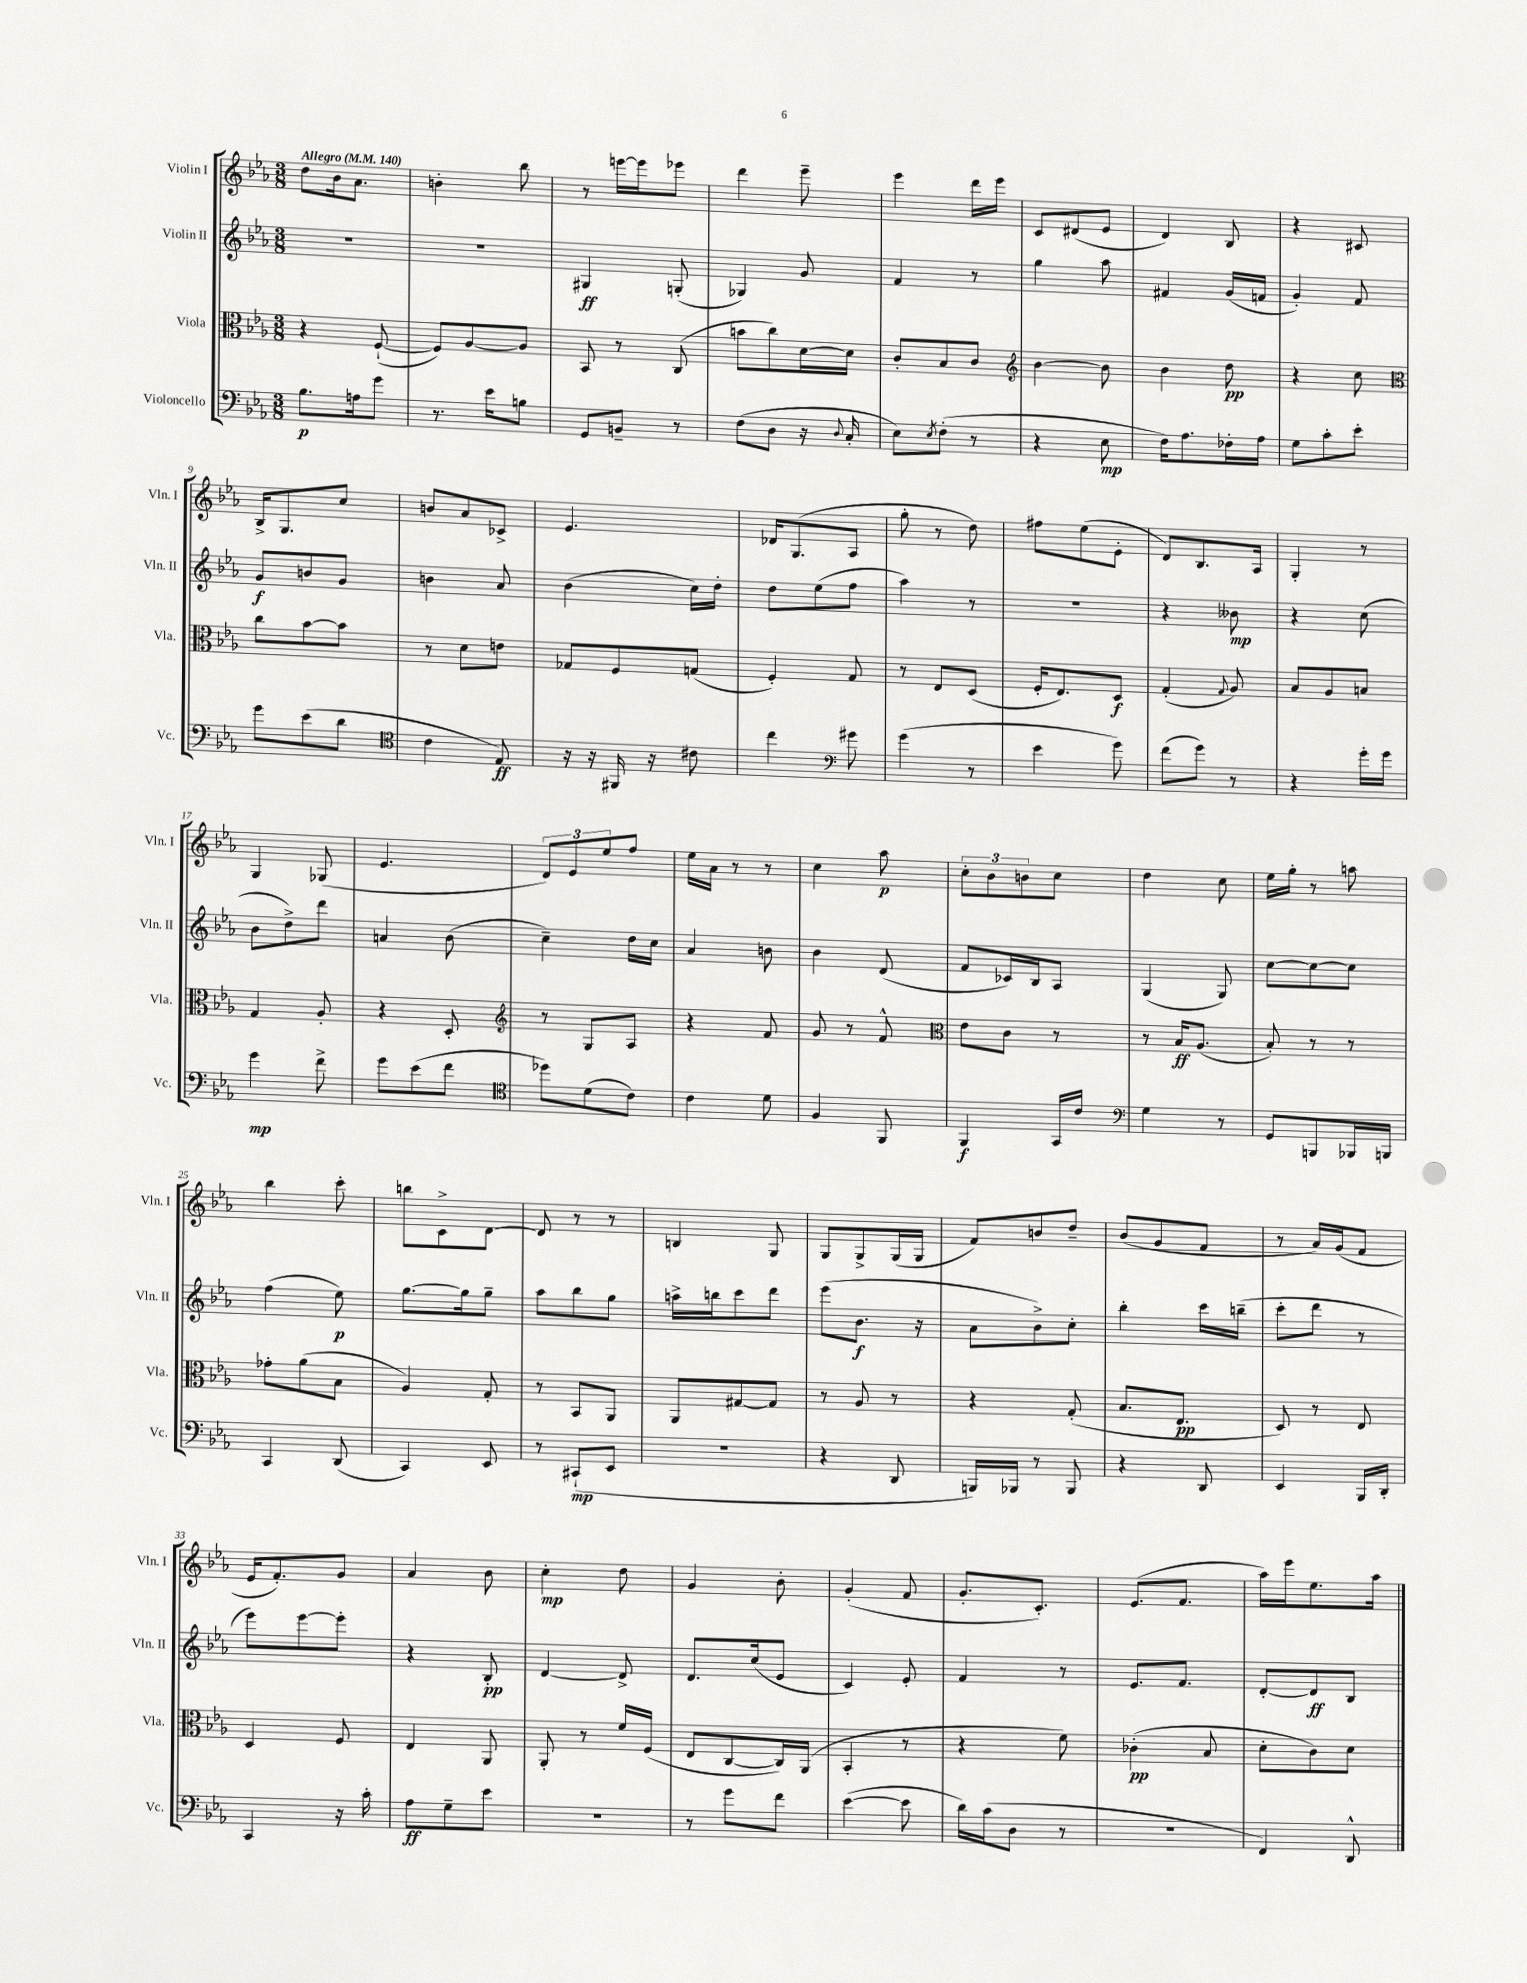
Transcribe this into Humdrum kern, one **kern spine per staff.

**kern	**dynam	**kern	**dynam	**kern	**dynam	**kern	**dynam
*part4	*part4	*part3	*part3	*part2	*part2	*part1	*part1
*staff4	*staff4	*staff3	*staff3	*staff2	*staff2	*staff1	*staff1
*I"Violoncello	*	*I"Viola	*	*I"Violin II	*	*I"Violin I	*
*I'Vc.	*	*I'Vla.	*	*I'Vln. II	*	*I'Vln. I	*
*clefF4	*	*clefC3	*	*clefG2	*	*clefG2	*
*k[b-e-a-]	*	*k[b-e-a-]	*	*k[b-e-a-]	*	*k[b-e-a-]	*
*M3/8	*	*M3/8	*	*M3/8	*	*M3/8	*
*MM140	*	*MM140	*	*MM140	*	*MM140	*
=1	=1	=1	=1	=1	=1	=1	=1
!	!	!	!	!	!	!LO:TX:a:B:t=Allegro	!
8.B-\L	p	4r	.	4.r	.	8dd\L	.
.	.	.	.	.	.	16b-\k	.
16An\k	.	.	.	.	.	8.a-\J	.
8g\J	.	([8F`/	.	.	.	.	.
=2	=2	=2	=2	=2	=2	=2	=2
8.r	.	8F/L])	.	4.r	.	4bn'\	.
.	.	[8A-/	.	.	.	.	.
16e-\KL	.	.	.	.	.	.	.
8Bn\J	.	8A-/J]	.	.	.	8bb-\	.
=3	=3	=3	=3	=3	=3	=3	=3
8GG/L	.	8BB-/	.	4G#X/	ff	8r	.
8BBn~/J	.	8r	.	.	.	[16eeen\LL	.
.	.	.	.	.	.	16eee\J]	.
8r	.	(8C/	.	(8Gn'/	.	8eee-X\J	.
=4	=4	=4	=4	=4	=4	=4	=4
(8F\L	.	8bn\L	.	4G-X/)	.	4ddd\	.
8D\J	.	8cc\)	.	.	.	.	.
16r	.	[16d\L	.	8g/	.	8eee-~\	.
8qqD/	.	.	.	.	.	.	.
16C'/	.	16d\JJ]	.	.	.	.	.
=5	=5	=5	=5	=5	=5	=5	=5
8E-\L)	.	8c'/L	.	4f/	.	4eee-\	.
8qE-/	.	.	.	.	.	.	.
(8F'\J	.	8B-/	.	.	.	.	.
8r	.	8c/J	.	8r	.	16ddd\LL	.
.	.	.	.	.	.	16eee-\JJ	.
=6	=6	=6	=6	=6	=6	=6	=6
*	*	*clefG2	*	*	*	*	*
4r	.	[4b-\	.	4gg\	.	8c/L	.
.	.	.	.	.	.	(8d#X/	.
8E-\	mp	8b-\]	.	8aa-\	.	8e-/J	.
=7	=7	=7	=7	=7	=7	=7	=7
16F\KL)	.	4b-\	.	4f#X/	.	4d/)	.
8.A-\	.	.	.	.	.	.	.
16F-X'\L	.	8dd\	pp	(16g/LL	.	8B-/	.
16A-\JJ	.	.	.	16fn/JJ	.	.	.
=8	=8	=8	=8	=8	=8	=8	=8
8G\L	.	4r	.	4g'/)	.	4r	.
8c'\	.	.	.	.	.	.	.
8e-'\J	.	8cc\	.	8f/	.	8c#X/	.
!!LO:LB:g=z
=9	=9	=9	=9	=9	=9	=9	=9
*	*	*clefC3	*	*	*	*	*
8g\L	.	8cc\L	.	8g/L	f	16B-^/KL	.
.	.	.	.	.	.	8.G/	.
(8e-\	.	[8b-\	.	8bn/	.	.	.
8d\J	.	8b-\J]	.	8g/J	.	8cc/J	.
=10	=10	=10	=10	=10	=10	=10	=10
*clefC4	*	*	*	*	*	*	*
4c\	.	8r	.	4bn\	.	8bn/L	.
.	.	8d\L	.	.	.	8a-/	.
8E-/)	ff	8en\J	.	8a-/	.	8c-X^/J	.
=11	=11	=11	=11	=11	=11	=11	=11
16r	.	8G-X/L	.	(4b-\	.	4.e-/	.
16r	.	.	.	.	.	.	.
16FF#X/	.	8F/	.	.	.	.	.
16r	.	.	.	.	.	.	.
8c#X\	.	(8Gn/J	.	16cc\LL)	.	.	.
.	.	.	.	16dd'\JJ	.	.	.
=12	=12	=12	=12	=12	=12	=12	=12
4cc\	.	4F'/)	.	8dd\L	.	16d-X/KL	.
.	.	.	.	.	.	(8.G/	.
.	.	.	.	(8ee-\	.	.	.
*clefF4	*	*	*	*	*	*	*
8g#X\	.	8G/	.	8ff\J	.	8A-/J	.
=13	=13	=13	=13	=13	=13	=13	=13
(4g\	.	8r	.	4aa-\)	.	8gg'\	.
.	.	8E-/L	.	.	.	8r	.
8r	.	(8D/J	.	8r	.	8dd\)	.
=14	=14	=14	=14	=14	=14	=14	=14
4e-\	.	16F'/KL	.	4.r	.	8ff#X\L	.
.	.	8.E-/)	.	.	.	.	.
.	.	.	.	.	.	(8ee-\	.
8g\)	.	8D/J	f	.	.	8e-'\J	.
=15	=15	=15	=15	=15	=15	=15	=15
(8f\L	.	(4G'/	.	4r	.	8d/L)	.
8g\J)	.	.	.	.	.	8.B-/	.
.	.	8qqG/	.	.	.	.	.
8r	.	8A-/)	.	8b--X\	mp	.	.
.	.	.	.	.	.	16A-/Jk	.
=16	=16	=16	=16	=16	=16	=16	=16
4r	.	8B-/L	.	4r	.	4G'/	.
.	.	8A-/	.	.	.	.	.
16g'\LL	.	8Bn/J	.	(8cc\	.	8r	.
16g\JJ	.	.	.	.	.	.	.
!!LO:LB:g=z
=17	=17	=17	=17	=17	=17	=17	=17
4g\	mp	4G/	.	8b-\L	.	4G/	.
.	.	.	.	8dd^\)	.	.	.
8f^\	.	8A-'/	.	8ddd\J	.	(8G-X/	.
=18	=18	=18	=18	=18	=18	=18	=18
8g\L	.	4r	.	4an/	.	4.e-/	.
(8e-\	.	.	.	.	.	.	.
8f\J	.	8D'/	.	(8b-\	.	.	.
=19	=19	=19	=19	=19	=19	=19	=19
*clefC4	*	*clefG2	*	*	*	*	*
8dd-X\L)	.	8r	.	4cc~\)	.	12d/L)	.
.	.	.	.	.	.	12e-/	.
(8d\	.	8G/L	.	.	.	.	.
.	.	.	.	.	.	12ee-/	.
8c\J)	.	8A-/J	.	16dd\LL	.	8ff/J	.
.	.	.	.	16cc\JJ	.	.	.
=20	=20	=20	=20	=20	=20	=20	=20
4c\	.	4r	.	4a-/	.	16ee-\LL	.
.	.	.	.	.	.	16a-\JJ	.
.	.	.	.	.	.	8r	.
8d\	.	8f/	.	8bn\	.	8r	.
=21	=21	=21	=21	=21	=21	=21	=21
4F/	.	8g/	.	4b-\	.	4cc\	.
.	.	8r	.	.	.	.	.
8FF/	.	8f^^/	.	(8d/	.	8aa-\	p
=22	=22	=22	=22	=22	=22	=22	=22
*	*	*clefC3	*	*	*	*	*
4FF/	f	8e-\L	.	8f/L	.	12cc'\L	.
.	.	.	.	.	.	12b-\	.
.	.	8c\J	.	16c-X/L)	.	.	.
.	.	.	.	.	.	12bn\	.
.	.	.	.	16B-/J	.	.	.
16GG/LL	.	8r	.	8A-/J	.	8cc\J	.
16c/JJ	.	.	.	.	.	.	.
=23	=23	=23	=23	=23	=23	=23	=23
*clefF4	*	*	*	*	*	*	*
4G\	.	8r	.	(4G/	.	4dd\	.
.	.	16B-/KL	ff	.	.	.	.
.	.	(8.A-/J	.	.	.	.	.
8r	.	.	.	8G/)	.	8cc\	.
=24	=24	=24	=24	=24	=24	=24	=24
8GG/L	.	8B-'/)	.	[8cc\L	.	16ee-\LL	.
.	.	.	.	.	.	16gg'\JJ	.
8BBBn/	.	8r	.	8cc\_	.	8r	.
16BBB-X/L	.	8r	.	8cc\J]	.	8aan\	.
16BBBn/JJ	.	.	.	.	.	.	.
!!LO:LB:g=z
=25	=25	=25	=25	=25	=25	=25	=25
4CC/	.	8g-X'\L	.	(4ff\	.	4bb-\	.
.	.	(8a-\	.	.	.	.	.
(8DD/	.	8B-\J	.	8ee-\)	p	8ccc'\	.
=26	=26	=26	=26	=26	=26	=26	=26
4CC/)	.	4A-/)	.	[8.gg\L	.	8bbn\L	.
.	.	.	.	.	.	8c^\	.
.	.	.	.	16gg\k]	.	.	.
8EE-/	.	8G'/	.	8gg~\J	.	[8d\J	.
=27	=27	=27	=27	=27	=27	=27	=27
8r	.	8r	.	8aa-\L	.	8d/]	.
(8CC#X`/L	mp	8BB-/L	.	8bb-\	.	8r	.
8EE-/J	.	8AA-/J	.	8gg\J	.	8r	.
=28	=28	=28	=28	=28	=28	=28	=28
4.r	.	8AA-/L	.	16aan^\LL	.	4Bn/	.
.	.	.	.	16bbn\J	.	.	.
.	.	[8G#X/	.	8ccc\	.	.	.
.	.	8G#/J]	.	8ddd\J	.	8G/	.
=29	=29	=29	=29	=29	=29	=29	=29
4r	.	8r	.	(8eee-\L	.	8G/L	.
.	.	8A-/	.	8.b-\J	f	8G^/	.
8DD/	.	8r	.	.	.	(16G/L	.
.	.	.	.	16r	.	16G/JJ	.
=30	=30	=30	=30	=30	=30	=30	=30
16BBBn/LL)	.	4r	.	8a-\L	.	8f/L)	.
16BBB-X/JJ	.	.	.	.	.	.	.
8r	.	.	.	8b-^\)	.	8bn/	.
8BBB-/	.	(8G'/	.	8cc'\J	.	8dd~/J	.
=31	=31	=31	=31	=31	=31	=31	=31
4r	.	8.B-/L	.	4bb-'\	.	(8b-/L	.
.	.	.	.	.	.	8g/	.
.	.	8.E-/J	pp	.	.	.	.
8DD/	.	.	.	16ccc\LL	.	8f/J	.
.	.	.	.	(16bbn~\JJ	.	.	.
=32	=32	=32	=32	=32	=32	=32	=32
4EE-/	.	8D/)	.	8ccc'\L	.	8r	.
.	.	8r	.	8ddd\J	.	16a-/LL)	.
.	.	.	.	.	.	(16g/J	.
16BBB-/LL	.	8E-/	.	8r	.	8f/J	.
16DD'/JJ	.	.	.	.	.	.	.
!!LO:LB:g=z
=33	=33	=33	=33	=33	=33	=33	=33
4CC/	.	4D/	.	8eee-\L)	.	16e-/KL	.
.	.	.	.	.	.	8.f'/)	.
.	.	.	.	[8eee-\	.	.	.
16r	.	8F/	.	8eee-'\J]	.	8g/J	.
16c'\	.	.	.	.	.	.	.
=34	=34	=34	=34	=34	=34	=34	=34
8A-\L	ff	4E-/	.	4r	.	4a-/	.
8G~\	.	.	.	.	.	.	.
8e-\J	.	8AA-/	.	8B-'/	pp	8b-\	.
=35	=35	=35	=35	=35	=35	=35	=35
4.r	.	8AA-'/	.	[4d/	.	4cc'\	mp
.	.	8r	.	.	.	.	.
.	.	16f/LL	.	8d^/]	.	8dd\	.
.	.	(16F/JJ	.	.	.	.	.
=36	=36	=36	=36	=36	=36	=36	=36
8r	.	8E-/L	.	8.d/L	.	4g/	.
8g\L	.	[8C/	.	.	.	.	.
.	.	.	.	(16cc/k	.	.	.
8f\J	.	16C/L])	.	8e-/J	.	8b-'\	.
.	.	(16AA-/JJ	.	.	.	.	.
=37	=37	=37	=37	=37	=37	=37	=37
([4e-\	.	4BB-'/	.	4c/)	.	(4g'/	.
8e-\]	.	8r	.	8e-'/	.	8f/	.
=38	=38	=38	=38	=38	=38	=38	=38
16d\LL)	.	4r	.	4f/	.	8.g'/L	.
(16c\J	.	.	.	.	.	.	.
8D\J	.	.	.	.	.	.	.
.	.	.	.	.	.	8.c'/J)	.
8r	.	8f\)	.	8r	.	.	.
=39	=39	=39	=39	=39	=39	=39	=39
4.r	.	(4c-X'\	pp	8.e-/L	.	(8.e-/L	.
.	.	.	.	8.f/J	.	8.f/J	.
.	.	8B-/	.	.	.	.	.
=40	=40	=40	=40	=40	=40	=40	=40
4FF/)	.	8d'\L	.	[8d'/L	.	16aa-\LL)	.
.	.	.	.	.	.	16eee-\J	.
.	.	8c\)	.	8d/]	ff	8.ee-\	.
8DD^^/	.	8d\J	.	8B-/J	.	.	.
.	.	.	.	.	.	16aa-\Jk	.
==	==	==	==	==	==	==	==
*-	*-	*-	*-	*-	*-	*-	*-
